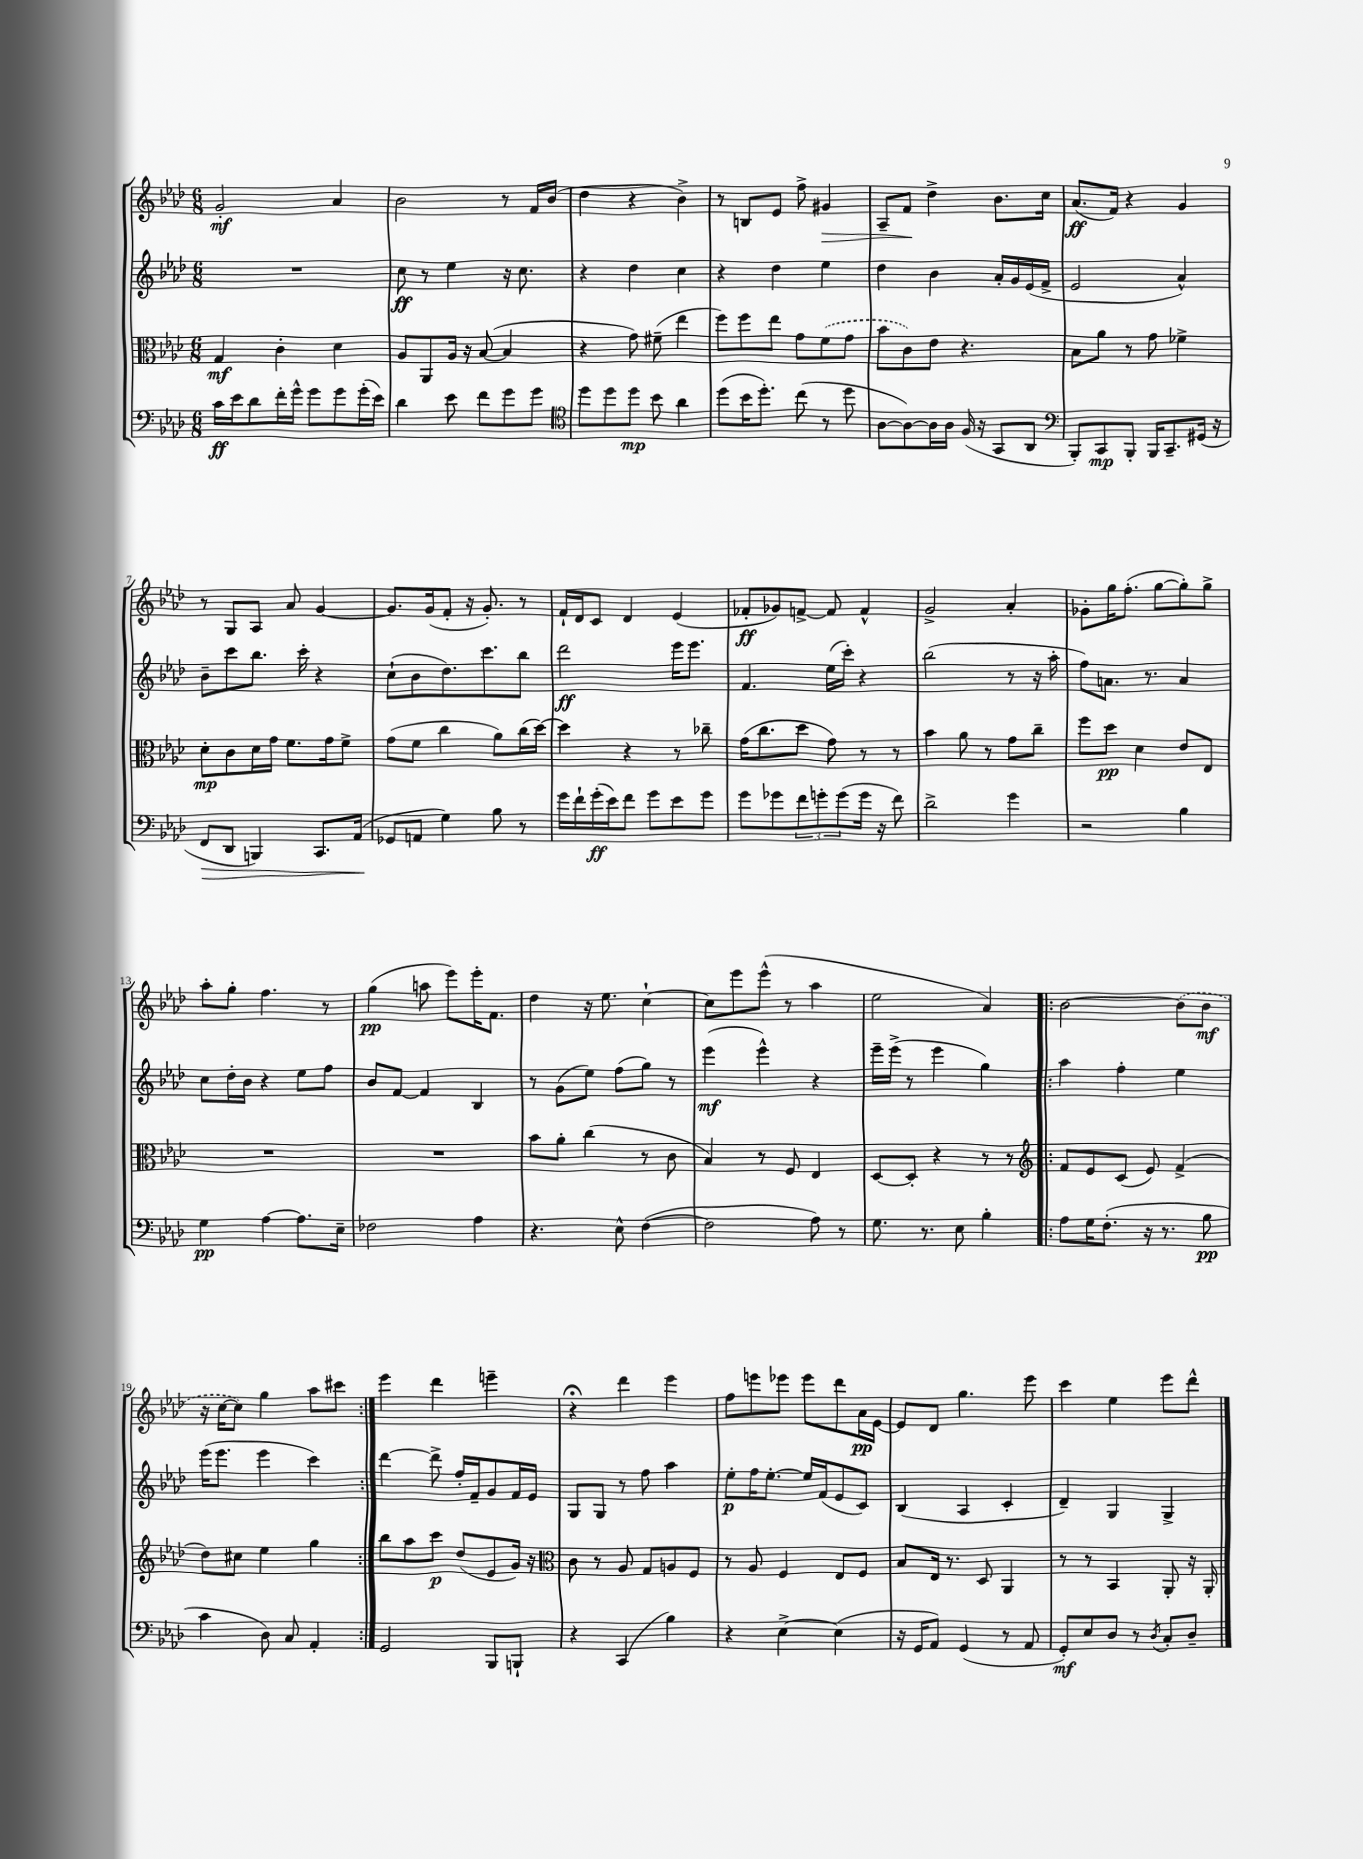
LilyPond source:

<<
\new StaffGroup <<
\new Staff = "s0" {
    \clef treble \key aes \major \numericTimeSignature \time 6/8
    g'2-.\mf aes'4 |
    bes'2 r8 f'16 bes'16( |
    des''4 r4 bes'4->) |
    r8 b8 ees'8 f''8-> gis'4\> |
    aes8-- f'8\! des''4-> bes'8. c''16 |
    aes'8.\ff( f'16) r4 g'4 |
    r8 g8 aes8 aes'8 g'4~ |
    g'8. g'16( f'8-. r16 g'8.-.) r8 |
    f'16-! des'16 c'8 des'4 ees'4( |
    fes'8-.\ff ges'8) f'8~-> f'8 f'4-^ |
    g'2-> aes'4-. |
    ges'8-. g''16 f''8.-.( g''8~ g''8-.) g''8-> |
    aes''8-. g''8-. f''4. r8 |
    g''4\pp( a''8 ees'''8) ees'''16-. f'8. |
    des''4 r16 ees''8. c''4~-! |
    c''8 ees'''8 ees'''8-^( r8 aes''4 |
    ees''2 aes'4) |
    \repeat volta 2 { bes'2~ \once \slurDashed bes'8( bes'8\mf |
    r16 c''16~ c''8) g''4 aes''8 cis'''8 | }
    ees'''4 des'''4 e'''4-- |
    r4\fermata des'''4 ees'''4 |
    f''8 e'''8 ees'''8 ees'''8 des'''8 aes'16\pp ees'16~ |
    ees'8 des'8 g''4. ees'''8 |
    c'''4 ees''4 ees'''8 des'''8-^ \bar "|." |
}
\new Staff = "s1" {
    \clef treble \key aes \major \numericTimeSignature \time 6/8
    R2. |
    c''8\ff r8 ees''4 r16 c''8. |
    r4 des''4 c''4 |
    r4 des''4 ees''4 |
    des''4 bes'4 aes'16-. g'16 ees'16( f'16-> |
    ees'2 aes'4-^) |
    bes'8-- c'''8 bes''8. c'''16-. r4 |
    c''8-!( bes'8 des''8.) c'''8. bes''8 |
    des'''2\ff ees'''16 ees'''8. |
    f'4. ees''16( c'''16-.) r4 |
    bes''2( r8 r16 aes''16-. |
    f''8) a'8. r8. a'4 |
    c''8 des''16-. bes'16 r4 ees''8 f''8 |
    bes'8 f'8~ f'4 bes4 |
    r8 g'8( ees''8) f''8( g''8) r8 |
    ees'''4\mf( ees'''4-^) r4 |
    ees'''16-- ees'''16->( r8 ees'''4 g''4) |
    \repeat volta 2 { aes''4 f''4-. ees''4 |
    ees'''16( ees'''8. ees'''4 c'''4) | }
    des'''4~ des'''8-> f''16-. f'16-- g'8 f'16 ees'16 |
    g8 g8 r8 f''8 aes''4 |
    ees''8-.\p f''16 ees''8.~-. ees''16 f'16( ees'8 c'8) |
    bes4( aes4 c'4-. |
    des'4--) g4 g4-> \bar "|." |
}
\new Staff = "s2" {
    \clef alto \key aes \major \numericTimeSignature \time 6/8
    g4\mf c'4-. des'4 |
    aes8 aes,8 aes16 r16 bes8~( bes4 |
    r4 g'8) fis'8--( ees''4 |
    f''8) f''8 ees''8 g'8 \once \slurDashed f'8( g'8 |
    bes'8 c'8) ees'8 r4. |
    bes8 aes'8 r8 g'8 fes'4-> |
    des'8-.\mp c'8 des'16 g'16 f'8. g'16 f'8-> |
    g'8( f'8 c''4 aes'8) c''16( des''16~) |
    des''4 r4 r8 ces''8-- |
    g'16( c''8. des''8 g'8) r8 r8 |
    bes'4 aes'8 r8 g'8 c''8-- |
    f''8 des''8\pp des'4 ees'8 ees8 |
    R2. |
    R2. |
    bes'8 aes'8-. c''4( r8 c'8 |
    bes4) r8 f8 ees4 |
    des8~ des8-. r4 r8 r8 |
    \repeat volta 2 { \clef treble f'8 ees'8 c'8( ees'8) f'4->( |
    des''8) cis''8 ees''4 g''4 | }
    bes''8 aes''8 c'''8\p des''8( ees'8 g'16) r16 |
    \clef alto c'8 r8 aes8 g8 a8 f8 |
    r8 aes8 f4 ees8 f8 |
    bes8 ees16 r8. des8 aes,4 |
    r8 r8 bes,4 aes,8-. r16 aes,16-. \bar "|." |
}
\new Staff = "s3" {
    \clef bass \key aes \major \numericTimeSignature \time 6/8
    c'16\ff ees'16 des'8 f'16-. g'16-^ g'8 g'8 g'16-.( ees'16) |
    des'4 ees'8 f'8 g'8 g'8 |
    \clef tenor des''8 des''8 des''8\mp bes'8 aes'4 |
    des''8( bes'16 des''8.-.) c''8( r8 des''8 |
    aes8~ aes8~) aes16 aes16 f16( r16 g,8 aes,8 |
    \clef bass bes,,8-.) c,8\mp bes,,8-. bes,,16 c,8.-- gis,16( r16 |
    f,8\> des,8 b,,4) c,8. aes,16\!( |
    ges,8 a,8 g4) bes8 r8 |
    g'16 f'16-! g'16-.\ff( ees'16) f'8 g'8 ees'8 g'8 |
    g'8 ges'8 \tuplet 3/2 { f'8 g'8-. g'8( } g'16 r16 f'8) |
    des'2-> g'4 |
    r2 bes4 |
    g4\pp aes4~ aes8. ees16-- |
    fes2 aes4 |
    r4. ees8-^ f4~( |
    f2 aes8) r8 |
    g8. r8. ees8 bes4-. |
    \repeat volta 2 { aes8 g16 f8.-.( r16 r8. bes8\pp |
    c'4 des8) c8 aes,4-. | }
    g,2 bes,,8 b,,8-! |
    r4 c,4( bes4) |
    r4 ees4~-> ees4( |
    r16 g,16 aes,8) g,4( r8 aes,8 |
    g,8-.\mf) ees8 des8 r8 \acciaccatura { des8 } c8-. des8-- \bar "|." |
}
>>
>>
